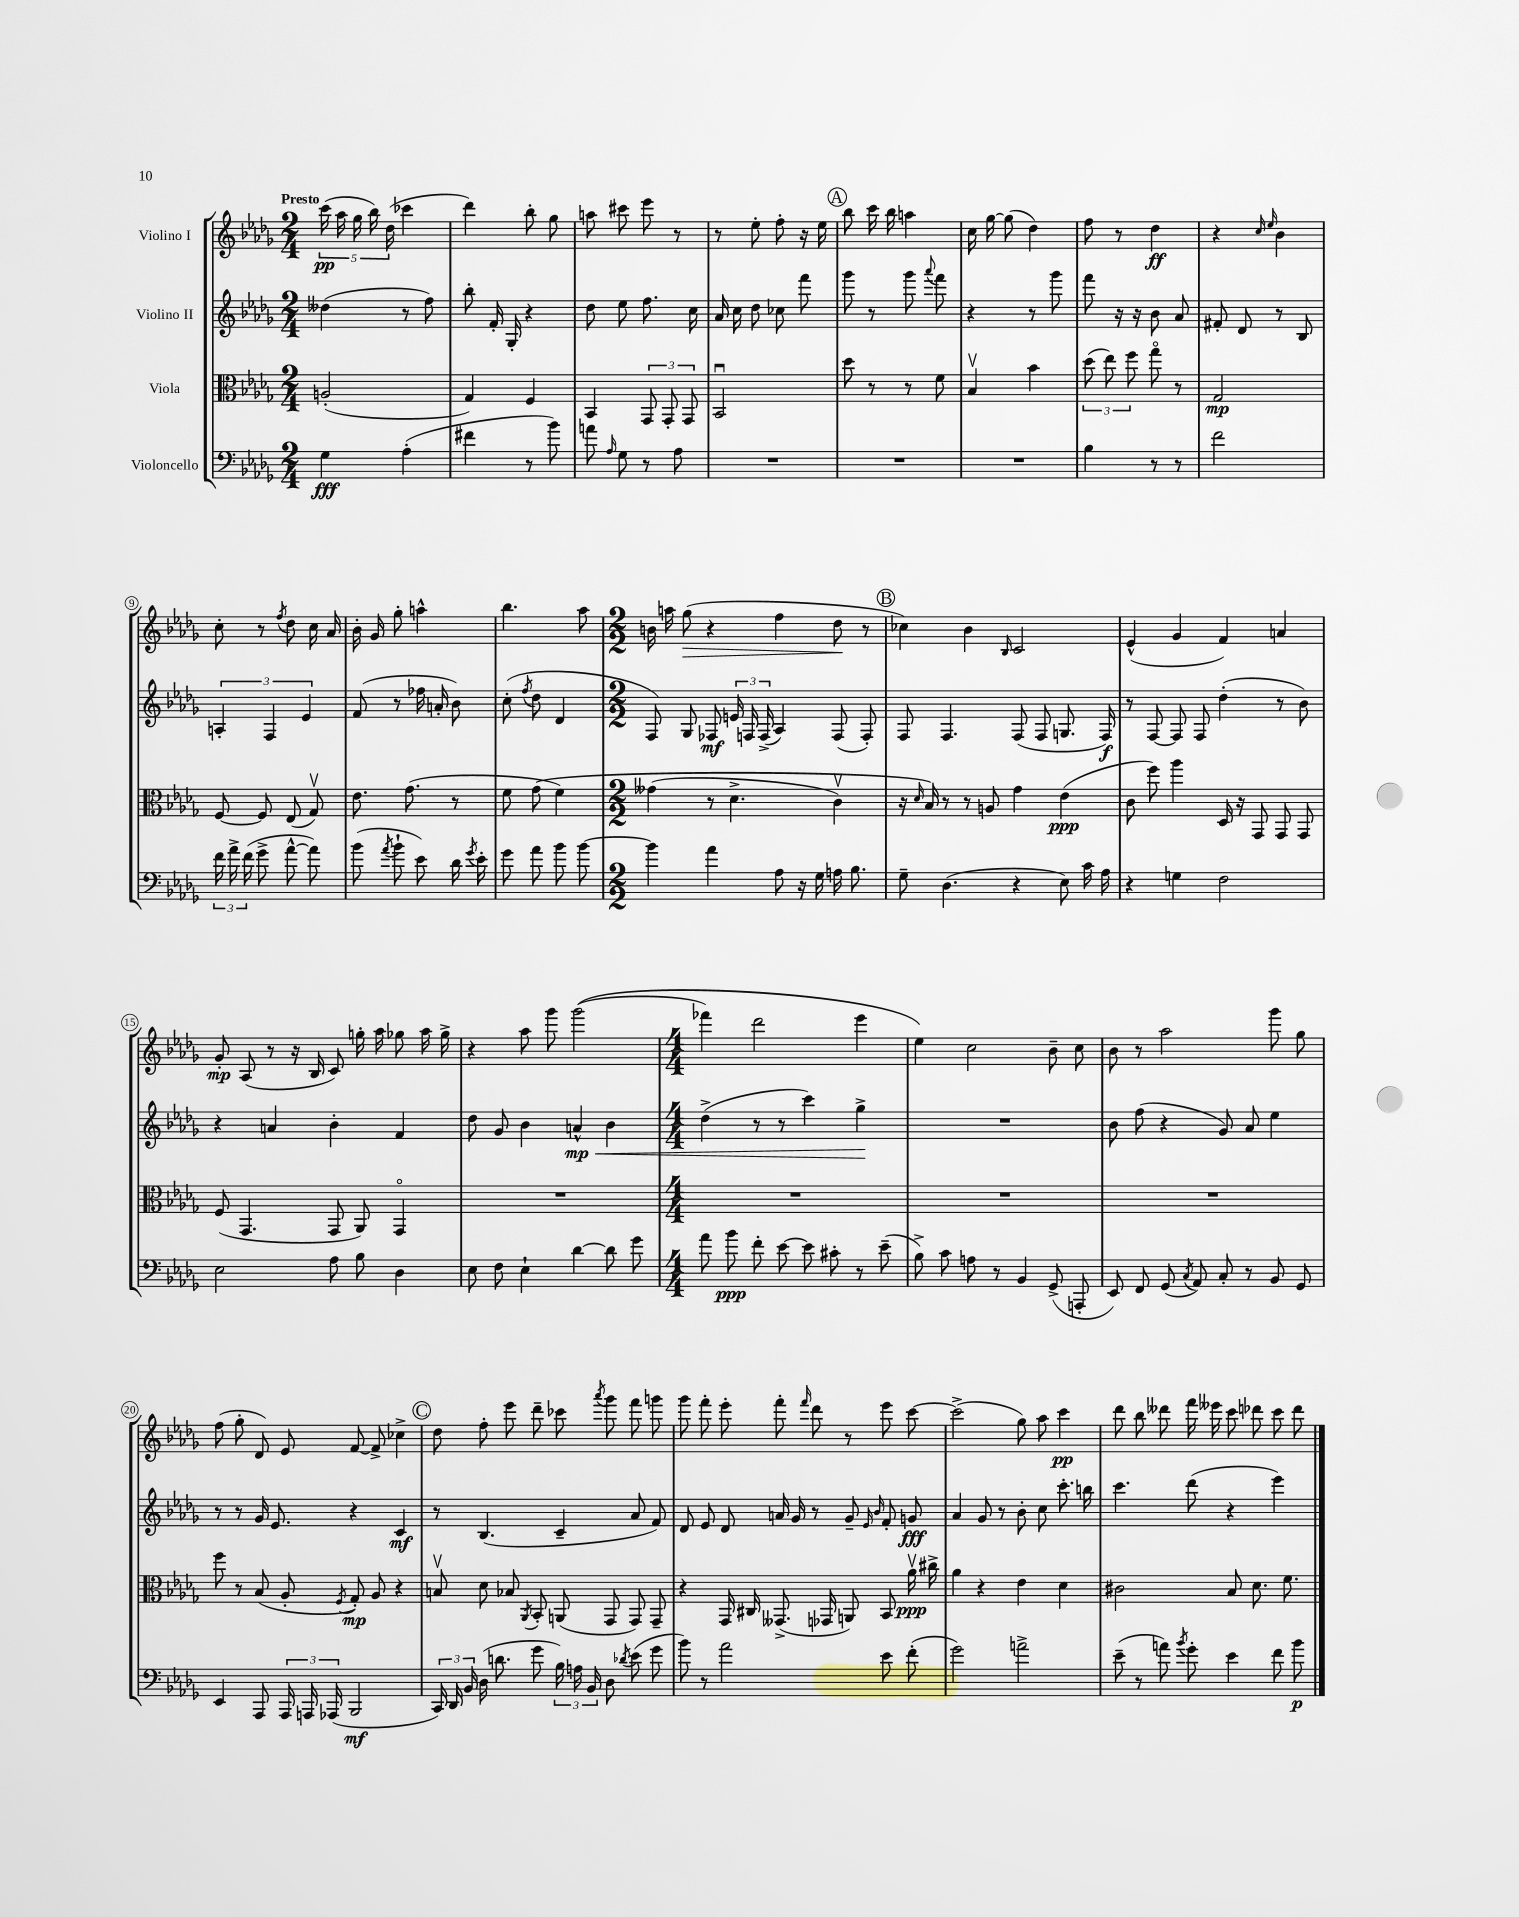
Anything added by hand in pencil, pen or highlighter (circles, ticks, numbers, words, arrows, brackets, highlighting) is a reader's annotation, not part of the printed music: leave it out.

**kern	**kern	**kern	**kern
*staff4	*staff3	*staff2	*staff1
*clefF4	*clefC3	*clefG2	*clefG2
*k[b-e-a-d-g-]	*k[b-e-a-d-g-]	*k[b-e-a-d-g-]	*k[b-e-a-d-g-]
*M2/4	*M2/4	*M2/4	*M2/4
4G-	(2A'	(4dd--	(20ccc
.	.	.	20aa-
.	.	.	20gg-
.	.	.	20bb-)
.	.	.	(20dd-
(4A-'	.	8r	4ccc-
.	.	8ff)	.
=	=	=	=
4f#	4G-)	8bb-'	4ddd-)
.	.	16f'	.
.	.	16G-'	.
8r	4F	4r	8bb-'
8b-)	.	.	8gg-
=	=	=	=
8a	4BB-	8dd-	8aa
16qqA-	.	.	.
8G-	.	8ee-	8ccc#
8r	12GG-	8.ff	8eee-
.	12GG-'	.	.
8A-	.	.	8r
.	12GG-	.	.
.	.	16cc	.
=	=	=	=
2r	2BB-u	16a-	8r
.	.	16cc	.
.	.	8dd-	8ee-'
.	.	8cc-	8ff'
.	.	8fff	16r
.	.	.	16ee-
=	=	=	=
2r	8dd-	8ggg-	8bb-
.	8r	8r	16ccc
.	.	.	16bb-
.	8r	8ggg-	4aa
.	.	8qqaaa-	.
.	8f	8fff	.
=	=	=	=
2r	4B-v	4r	16cc
.	.	.	[16gg-
.	.	.	(8gg-]
.	4b-	8r	4dd-)
.	.	8ggg-	.
=	=	=	=
4B-	(12dd-	8fff	8ff
.	12ee-)	.	.
.	.	16r	8r
.	12ff	.	.
.	.	16r	.
8r	8gg-o	8b-	4dd-
8r	8r	8a-	.
=	=	=	=
2f	2G-	8f#'	4r
.	.	8d-	.
.	.	.	16qqcc
.	.	.	16qqee-
.	.	8r	4b-
.	.	8B-	.
=	=	=	=
24f	[8F	6A'	8cc'
24a-^	.	.	.
(24f	.	.	.
8g-^	8F]	.	8r
.	.	6F	.
.	.	.	8qff
[8a-^^	(8E-	.	8dd-
.	.	6e-	.
8a-])	8G-v)	.	16cc
.	.	.	16a-
=	=	=	=
(8b-	8.e-	(8f	16b-'
.	.	.	16g-
8qa-	.	.	.
8b-`	.	8r	8gg-'
.	(8.g-	.	.
8e-)	.	16ff-	4aa^^
.	.	16a'	.
16d-	8r	8b-)	.
8qg-	.	.	.
16e-'	.	.	.
=	=	=	=
8g-	8f	(8cc'	4.bb-
.	.	8qff	.
8a-	&(8g-	8dd-	.
8b-	4f)	4d-	.
[8b-	.	.	8aa-
=	=	=	=
*M2/2	*M2/2	*M2/2	*M2/2
4b-]	(4g--	8F)	16b
.	.	.	16aa
.	.	8G-	(8gg-
4a-	8r	8F-	4r
.	4.d-^	24e	.
.	.	24F	.
.	.	(24F^	.
8A-	.	4A-)	4ff
16r	.	.	.
16G-	.	.	.
16A	4cv)	(8F	8dd-
8.B-	.	.	.
.	.	8F')	8r
=	=	=	=
8G-~	16r	8F	4cc-)
.	16qqd-	.	.
.	16B-&)	.	.
(4.D-	8r	4.F	.
.	8r	.	4b-
.	8A	.	.
.	.	.	16qqB-
4r	4g-	(8F	2c
.	.	8F	.
8E-)	(4e-	8.G	.
16c	.	.	.
16A-	.	16F)	.
=	=	=	=
4r	8c	8r	(4e-^^
.	8ff)	[8F	.
4G	4aa-	8F]	4g-
.	.	8F	.
2F	16D-	(4dd-'	4f)
.	16r	.	.
.	8GG-	.	.
.	8GG-	8r	4a
.	8GG-	8b-)	.
=	=	=	=
2E-	(8F	4r	8g-'
.	4.GG-	.	(8A-
.	.	4a	8r
.	.	.	16r
.	.	.	16B-
8A-	8GG-	4b-'	8c)
8B-	8AA-)	.	16gg'
.	.	.	16aa-
4D-	4GG-o	4f	8gg-
.	.	.	16aa-
.	.	.	16gg-^
=	=	=	=
8E-	1r	8dd-	4r
8F	.	8g-	.
4E-`	.	4b-	8aa-
.	.	.	8ggg-
[4d-	.	4a^^	&((2ggg-
8d-]	.	4b-	.
8g-	.	.	.
=	=	=	=
*M4/4	*M4/4	*M4/4	*M4/4
8a-	1r	(4dd-^	4fff-)
8b-	.	.	.
8f'	.	8r	2ddd-
[8e-	.	8r	.
8e-]	.	4ccc)	.
8c#'	.	.	.
8r	.	4gg-^	4eee-
(8e-~	.	.	.
=	=	=	=
8B-^)	1r	1r	4ee-&)
8c	.	.	.
8A	.	.	2cc
8r	.	.	.
4BB-	.	.	.
(8GG-^	.	.	8b-~
8AAA'	.	.	8cc
=	=	=	=
8EE-)	1r	8b-	8b-
8FF	.	(8ff	8r
(8GG-	.	4r	2aa-
8qC	.	.	.
8AA-)	.	.	.
8C'	.	8g-)	.
8r	.	8a-	.
8BB-	.	4ee-	8ggg-
8GG-	.	.	8gg-
=	=	=	=
4EE-	8ff	8r	(8ff
.	8r	8r	8gg-'
8AAA-	(8B-	16g-	8d-)
.	.	8.e-	.
24AAA-	8A-'	.	8e-
24AAA	.	.	.
(24AAA-	.	.	.
.	8qF	.	.
2BBB-	8G-')	4r	[8f
.	8A-	.	8f^]
.	4r	4c	4cc-^
=	=	=	=
24CC)	8Bv	8r	8dd-
24DD-	.	.	.
24BB-	.	.	.
(16D-	8d-	(4.B-	8ff'
8.d	.	.	.
.	8B-	.	8eee-
.	8qAA-	.	.
8g-	8BB-'	.	8ddd-~
24B-)	(8AA	4c~	8ccc-
24A	.	.	.
24BB-	.	.	.
.	.	.	8qaaa-
8D-	8GG-	.	8ggg-
8qd-	.	.	.
(8e-	8GG-)	8a-	8fff
8g-	8GG-~	8f)	8ggg
=	=	=	=
8b-)	4r	8d-	8ggg-
8r	.	8e-	8fff'
2a-	16GG-	8d-	8eee-'
.	16C#	.	.
.	(8.GG--^	16a	8fff'
.	.	16g-	.
.	.	.	16qqfff
.	.	8r	8ddd-
.	16GG-	.	.
.	8AA)	8g-~	8r
.	.	16qqe-	.
.	.	16qqb-	.
8e-	8BB-	8f'	8eee-
(8f'	16a-v	8g	[8ccc
.	16cc#^	.	.
=	=	=	=
2g-)	4a-	4a-	(2ccc^]
.	4r	8g-	.
.	.	8r	.
2a^	4e-	8b-'	8gg-)
.	.	8cc	8aa-
.	4d-	8.ccc'	4ccc
.	.	16bb	.
=	=	=	=
(8e-~	2c#	4.ccc	8ddd-
8r	.	.	8bb-
8a)	.	.	8ddd--
8qb-	.	.	.
8g-'	.	(8ddd-	16fff
.	.	.	16eee--
4e-	8B-	4r	8ccc
.	8.d-	.	8ddd-
8f	.	4eee-)	8ccc
.	8.f	.	.
8b-	.	.	8ddd-
==	==	==	==
*-	*-	*-	*-
